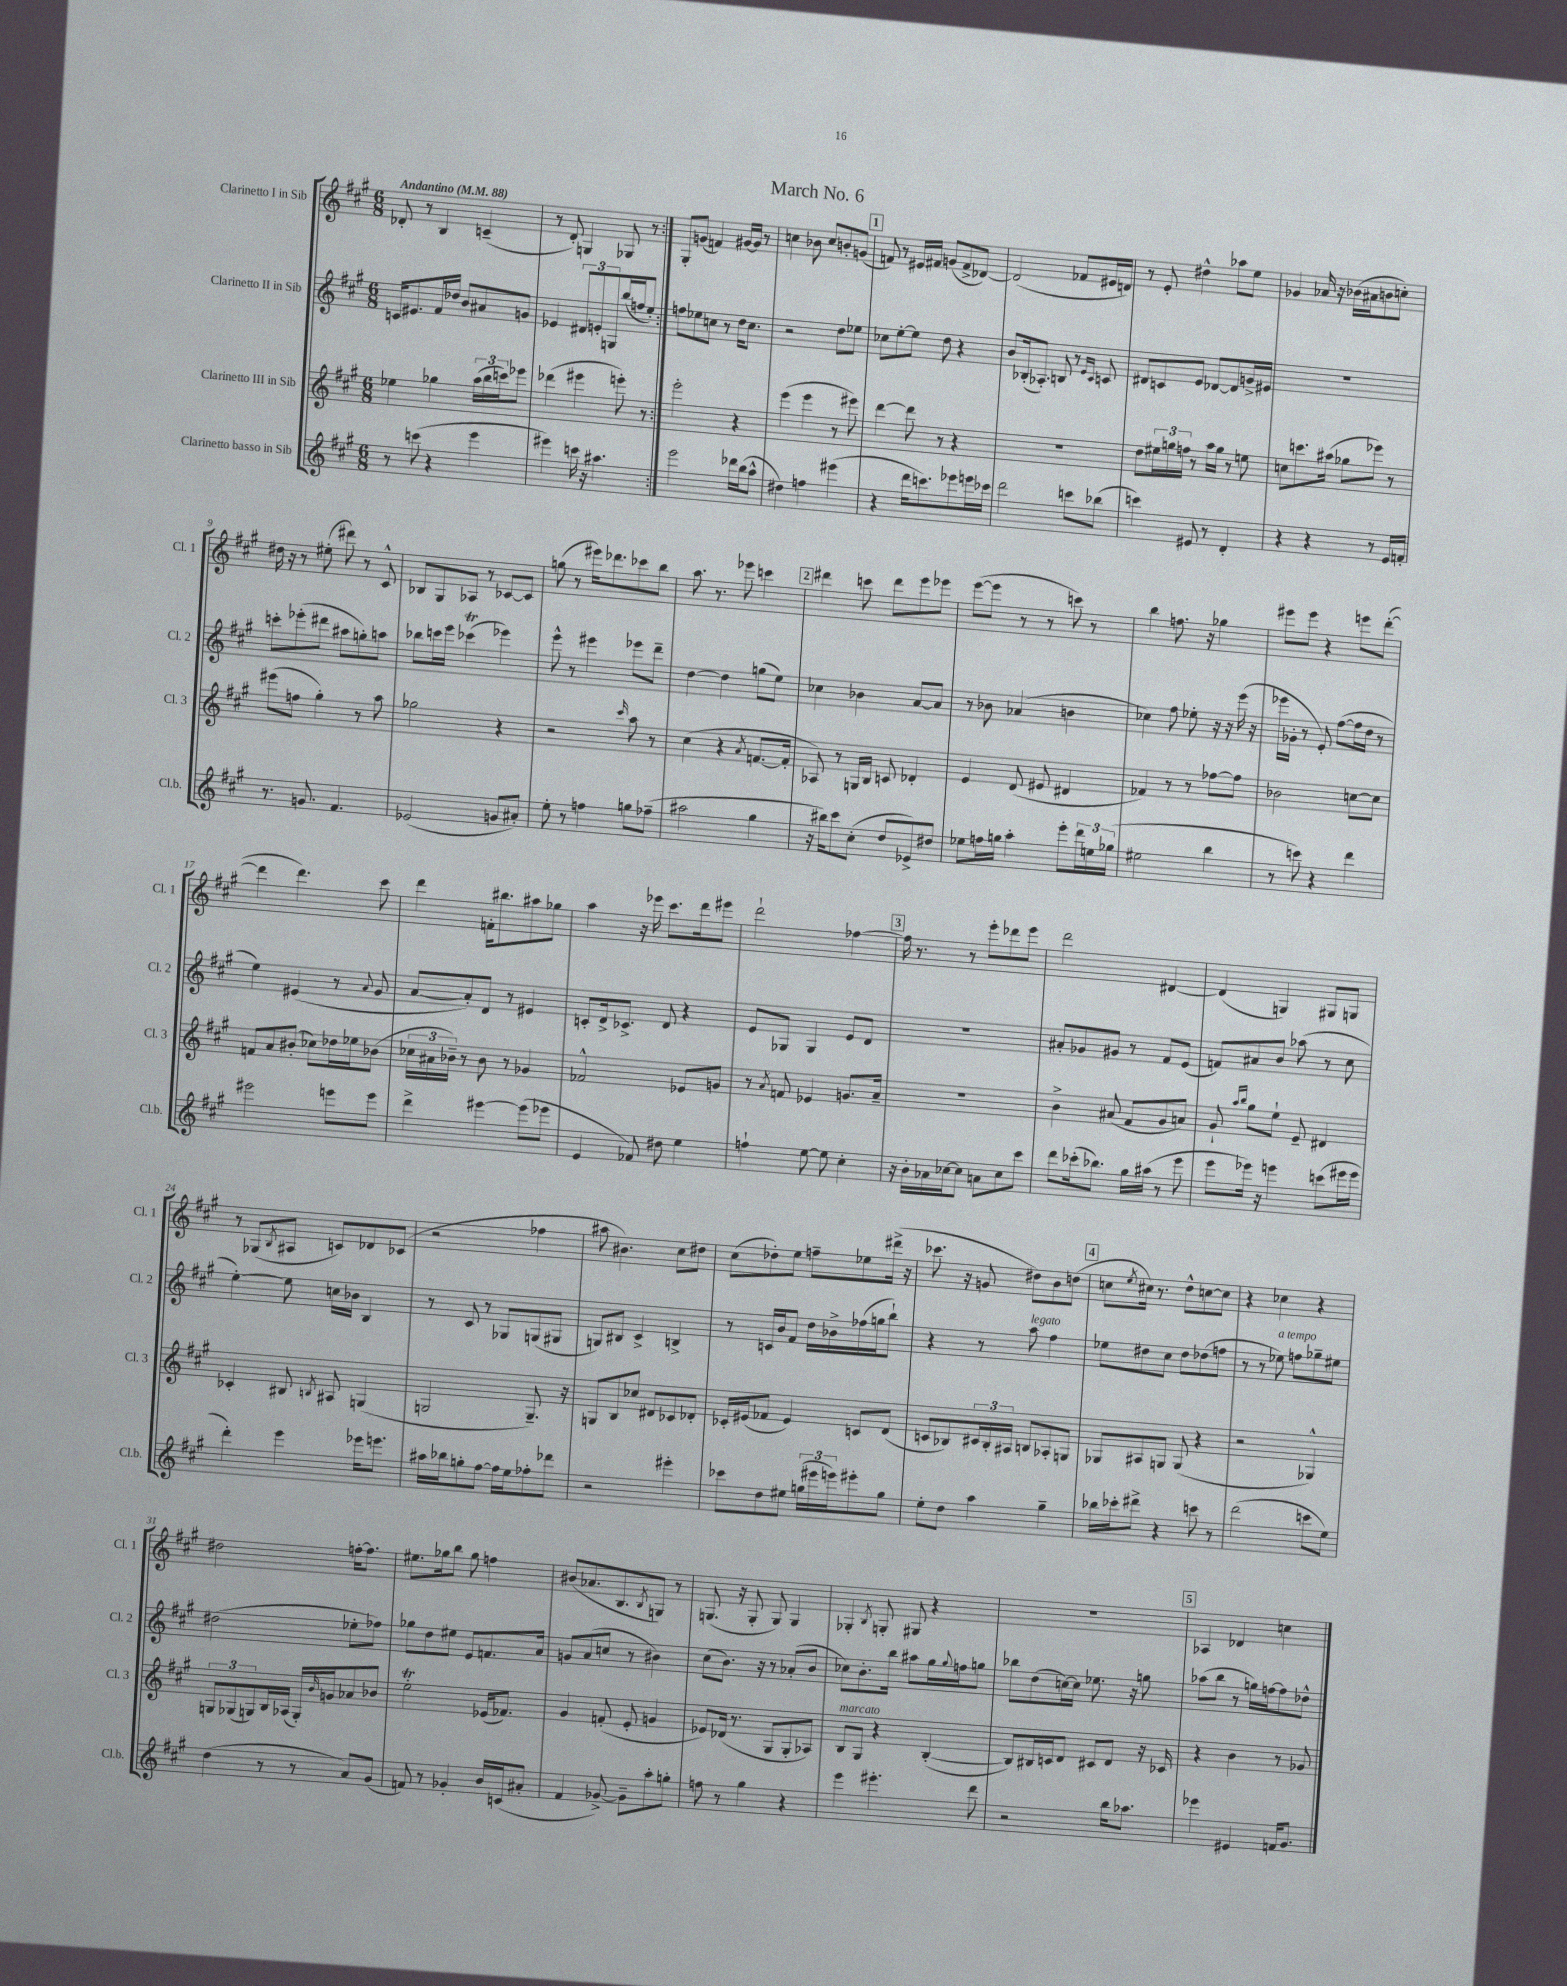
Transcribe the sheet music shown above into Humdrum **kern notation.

**kern	**kern	**kern	**kern
*staff4	*staff3	*staff2	*staff1
*clefG2	*clefG2	*clefG2	*clefG2
*k[f#c#g#]	*k[f#c#g#]	*k[f#c#g#]	*k[f#c#g#]
*M6/8	*M6/8	*M6/8	*M6/8
*MM88	*MM88	*MM88	*MM88
8r	4ee-	16c	8d-'
.	.	8.e#	.
(8ccc	.	.	8r
4r	4gg-	16f#	4B
.	.	16dd-	.
.	.	8b	.
4eee	(24aa	8a#	(4c~
.	24bb	.	.
.	24ccc)	.	.
.	8eee-	8g	.
=	=	=	=
4eee#)	(4ddd-	4e-	8r
.	.	.	8d')
16ccc	4eee#	12d#	4G
16r	.	.	.
.	.	12e'	.
4.aa#	.	.	.
.	.	12G	.
.	8eee')	(16bb	8G-
.	.	16ff	.
.	8r	8ee')	8r
=:|!	=:|!	=:|!	=:|!
2eee	2eee'	8ff	8G#'
.	.	8ee-	(8g
.	.	8cc	4f)
.	.	8r	.
16ddd-	4r	16dd	[16g#
(16bb	.	8.cc	16g#]
8aa^^	.	.	8r
=	=	=	=
4dd#)	(4eee	2r	4cc
4ff	4eee	.	8b-
.	.	.	8cc
(4eee#	8r	8dd	8b'
.	8eee#)	8ee-	(8g
=	=	=	=
4r	[4ddd	8cc-	8f)
.	.	[8ee'	8r
16ddd	8ddd]	8ee]	16e#
8.ccc)	.	.	16f#
.	8r	8dd	(8g
8eee-	4r	4r	8f#^
16eee	.	.	[8d-)
16ccc-	.	.	.
=	=	=	=
2ddd	2.r	8b	(2d-]
.	.	(16B-'	.
.	.	8.A-')	.
.	.	8B	.
8ccc	.	8r	8f-
.	.	16qqe	.
.	.	16qqc#	.
(8bb-	.	8c	16e#
.	.	.	16d)
=	=	=	=
4ccc)	8dd	8d#	8r
.	24ee#	8c	8e'
.	24gg	.	.
.	24ff	.	.
8e#	8r	8e	4dd#^^
8r	16aa	[8d-	.
.	16gg	.	.
4d'	8r	8d-]	8aa-
.	8ee	16g^	8ee
.	.	16e#	.
=	=	=	=
4r	8cc	2.r	4g-
.	8.ccc	.	.
4r	.	.	16a-
.	(16aa#	.	16r
.	8gg-	.	(16b-
.	.	.	16a#
8r	8eee-)	.	8b
16e	8r	.	8cc')
16f'	.	.	.
=	=	=	=
8.r	(8eee#	8ccc'	16dd#
.	.	.	16r
.	8ff	(8eee-'	8r
8.g	.	.	.
.	4gg#')	8ddd#	(8ee#'
4.f#	.	8aa#	8ddd#)
.	8r	8gg')	8r
.	8aa	8aa	8c#^^
=	=	=	=
(2e-	2gg-	8bb-	8B-
.	.	16ccc	8G#
.	.	16eee	.
.	.	(4ccc-	8A-
.	.	.	8r
8g	4r	4eee-)	[8c-
8a#')	.	.	8c-]
=	=	=	=
8ee'	2r	8eee^^	(8gg
8r	.	8r	8r
4ff	.	4eee#	16eee#)
.	.	.	8.ddd-
.	16qqccc#	.	.
8gg	8aa	8eee-	8ccc-
(8ff-~	8r	8ddd~	8bb
=	=	=	=
2aa#	(4cc#	[4dd	8.aa
.	.	.	8.r
.	4r	4dd]	.
.	.	.	8eee-
.	8qa	.	.
4gg#	[8.f	(8gg	4ccc
.	.	8ee)	.
.	16f']	.	.
=	=	=	=
16r	8A-)	4cc-	4ddd#
16bb#)	.	.	.
8ccc#	8r	.	.
(8cc#'	16G	4b-	8ccc
.	16B	.	.
8dd	8c	.	8ddd#
8e-^)	4d-'	[8a	8eee
8dd#	.	8a]	8eee-
=	=	=	=
8ee-	4e	8r	([8eee
16ff	.	8b-	8eee]
16gg	.	.	.
4aa'	(8d	(4a-	8r
.	8e#	.	8r
8eee'	4d#	4b	8ccc)
24ddd	.	.	8r
24ee	.	.	.
(24gg-	.	.	.
=	=	=	=
2ee#	4f-)	4cc-)	4bb
.	8r	8ff#	8.ff
.	8r	8ee-'	.
.	.	.	16r
4bb	[8ff-	16r	4gg-
.	.	16r	.
.	8ff-]	(16eee	.
.	.	16r	.
=	=	=	=
8r	2b-	16eee-	8eee#
.	.	16g-'	.
8ccc)	.	8r	8eee#
4r	.	8e')	4r
.	.	([8ff#	.
4ddd	[8cc	16ff#]	8eee
.	.	16dd	.
.	8cc]	8r	([8ddd'
=	=	=	=
2eee#	8f	4ee)	4ddd]
.	8a	.	.
.	(8b#'	(4e#	4.ddd)
.	8cc-)	.	.
8eee	16dd-	8r	.
.	16ee-	.	.
.	.	8qqa	.
8eee	(8b-	8g#	8ccc#
=	=	=	=
4ddd^	24cc-	[8a	4ddd
.	24a#	.	.
.	24b-~)	.	.
.	8r	8a'])	.
[4eee#	8b-	8d	16f'
.	.	.	8.bb#
.	8r	8r	.
(8eee#]	4g-	4e#	8aa#
8eee-	.	.	8gg-
=	=	=	=
4e	2f-^^	8c'	4aa
.	.	16d^	.
.	.	8.c-^	.
8f-)	.	.	16r
.	.	.	16eee-
8dd#	.	8d	8.ccc#
4ee	8e-	4r	.
.	.	.	16ddd
.	8g	.	8eee#
=	=	=	=
4ff`	8r	8e	2ddd`
.	8qa	.	.
.	8f	8G-	.
[8ee	4e-	4G-	.
8ee]	.	.	.
4cc#'	8.g	8e	[4ff-
.	.	8d	.
.	16a~	.	.
=	=	=	=
16r	2.r	2.r	16ff-]
16b'	.	.	8.r
16a-	.	.	.
[16cc-	.	.	.
8cc-]	.	.	8r
8a	.	.	8eee'
8cc-	.	.	8ddd-
8ccc#	.	.	8eee
=	=	=	=
8ddd	4b^	8a#'	2ddd
(16ccc-'	.	8g-	.
8.bb-)	.	.	.
.	(8a#	8g#	.
16gg#	8f#	8r	.
(16aa#	.	.	.
8r	8g#	8f#	[4d#
8eee	8a)	(8e	.
=	=	=	=
8eee	8g#`	8f)	(4d#]
.	16qqaa	.	.
.	16qqbb	.	.
16eee-)	8gg#	8a#	.
16r	.	.	.
4eee	8ee`	8b	4G)
.	8e~	(8aa-	.
(8ccc	4d#	8r	8G#
16eee#	.	8cc#	8G
16eee#	.	.	.
=	=	=	=
4ddd')	4c-'	[4ee')	8r
.	.	.	(8G-
.	.	.	8qB
4eee	8B#	8ee]	8A#
.	8qB	.	.
.	8A#	16cc	8c)
.	.	16b-	.
16eee-	(4G	4B	8d-
8.eee	.	.	.
.	.	.	(8c-
=	=	=	=
16aa#	2G	8r	2r
16bb-	.	.	.
8gg'	.	8c#	.
[8ff#	.	8r	.
16ff#]	.	8G-	.
16ee	.	.	.
8ff-'	8.G~)	(8G	4ff-
8ddd-	.	8G#	.
.	16r	.	.
=	=	=	=
2r	8G	8G)	8aa#
.	8B	8B#	4.b#)
.	8cc-	4c#^	.
.	8d#	.	.
4eee#'	8c-	4B^	8cc#
.	8d-'	.	8dd#
=	=	=	=
8ccc-	16c-'	8r	(8cc#
.	(16e#	.	.
8dd	8f-	16c	8dd-')
.	.	16b	.
8ee#	4e#)	8f#	8ee
(24gg	.	16dd	8ff~
24eee#	.	.	.
.	.	16b-^	.
24eee)	.	.	.
8eee#'	8c	(16ff-	8ee-
.	.	16gg	.
8gg	(8d	8bb`)	(16ddd#^
.	.	.	16r
=	=	=	=
8ee'	8c	4r	8.ccc-
8dd	8B-)	.	.
.	.	.	16r
4aa	24c#	8r	8g
.	24B-'	.	.
.	24A#	.	.
.	8B	8aa	8dd#)
4gg#~	8A-'	4ff#	8b
.	8G	.	(8dd
=	=	=	=
16bb-	8G-	8ee-	8cc
16ccc-'	.	.	.
.	.	.	8qee
8ddd#^	8A#	8dd#	16cc#)
.	.	.	8.r
4r	8G	8cc#	.
.	(8G	8dd#	8dd^^
8ccc	4r	(8dd-	[8cc
8r	.	8ff	8cc]
=	=	=	=
(2ddd	2r	8r	4r
.	.	8r	.
.	.	8ee-)	4cc-
.	.	8ff	.
8ccc	4G-^^)	8gg-~	4r
8ee)	.	8ee#	.
=	=	=	=
(4dd	12G	(2dd#	2dd#
.	(12G-	.	.
.	12G)	.	.
8r	16B	.	.
.	(16A-	.	.
8r	16G')	.	.
.	16qqb	.	.
.	16g	.	.
8a)	8a-	8ee-'	[16ff'
.	.	.	8.ff]
(8g#	8b-	8ff-)	.
=	=	=	=
8f)	2ee'	8gg-	8.ee#
8r	.	8dd	.
.	.	.	16gg-
4g-'	.	8ee#	8bb
.	.	8e	8gg-
16b	(16e-	8.f	4ff
(16c	8.f-)	.	.
8a#'	.	.	.
.	.	16a	.
=	=	=	=
4f#	4g#	8g	(8b#
.	.	(8a	8.a-
[8g-^)	(8f'	8cc	.
.	.	.	8.B
8g-~]	8e'	8r	.
.	.	.	8qB
8aa'	4g	4b#)	8G)
8gg'	.	.	8r
=	=	=	=
8ff	8e-)	(8cc#	(8.G
8r	(16d-	8.b)	.
.	8.r	.	16r
4gg#	.	.	8G'
.	.	16r	.
.	8G#	8r	8G)
4r	8G#'	(8a-'	4G
.	8A-)	8b	.
=	=	=	=
4eee	8B	8cc-)	4G-'
.	8G#	8.b'	.
.	.	.	8qB
4.eee#'	4r	.	8G'
.	.	16bb	.
.	.	8aa#	8G#
.	([4B'	16gg#	4r
.	.	8qqgg#	.
.	.	16ff	.
8ddd	.	8gg	.
=	=	=	=
2r	8B])	8bb-	2.r
.	16B#	(8dd	.
.	16c	.	.
.	8d	[16cc)	.
.	.	16cc]	.
.	8c#	8.ee-	.
16bb	8d	.	.
8.aa-	.	16r	.
.	16r	8gg	.
.	16c-	.	.
=	=	=	=
4eee-	4r	(8aa-	4A-
.	.	8bb	.
4e#	4b	8r	4d-
.	.	16gg)	.
.	.	[16ff	.
16f	8r	8ff]	4cc
8.g#	.	.	.
.	8g-	8dd-^^	.
==	==	==	==
*-	*-	*-	*-
